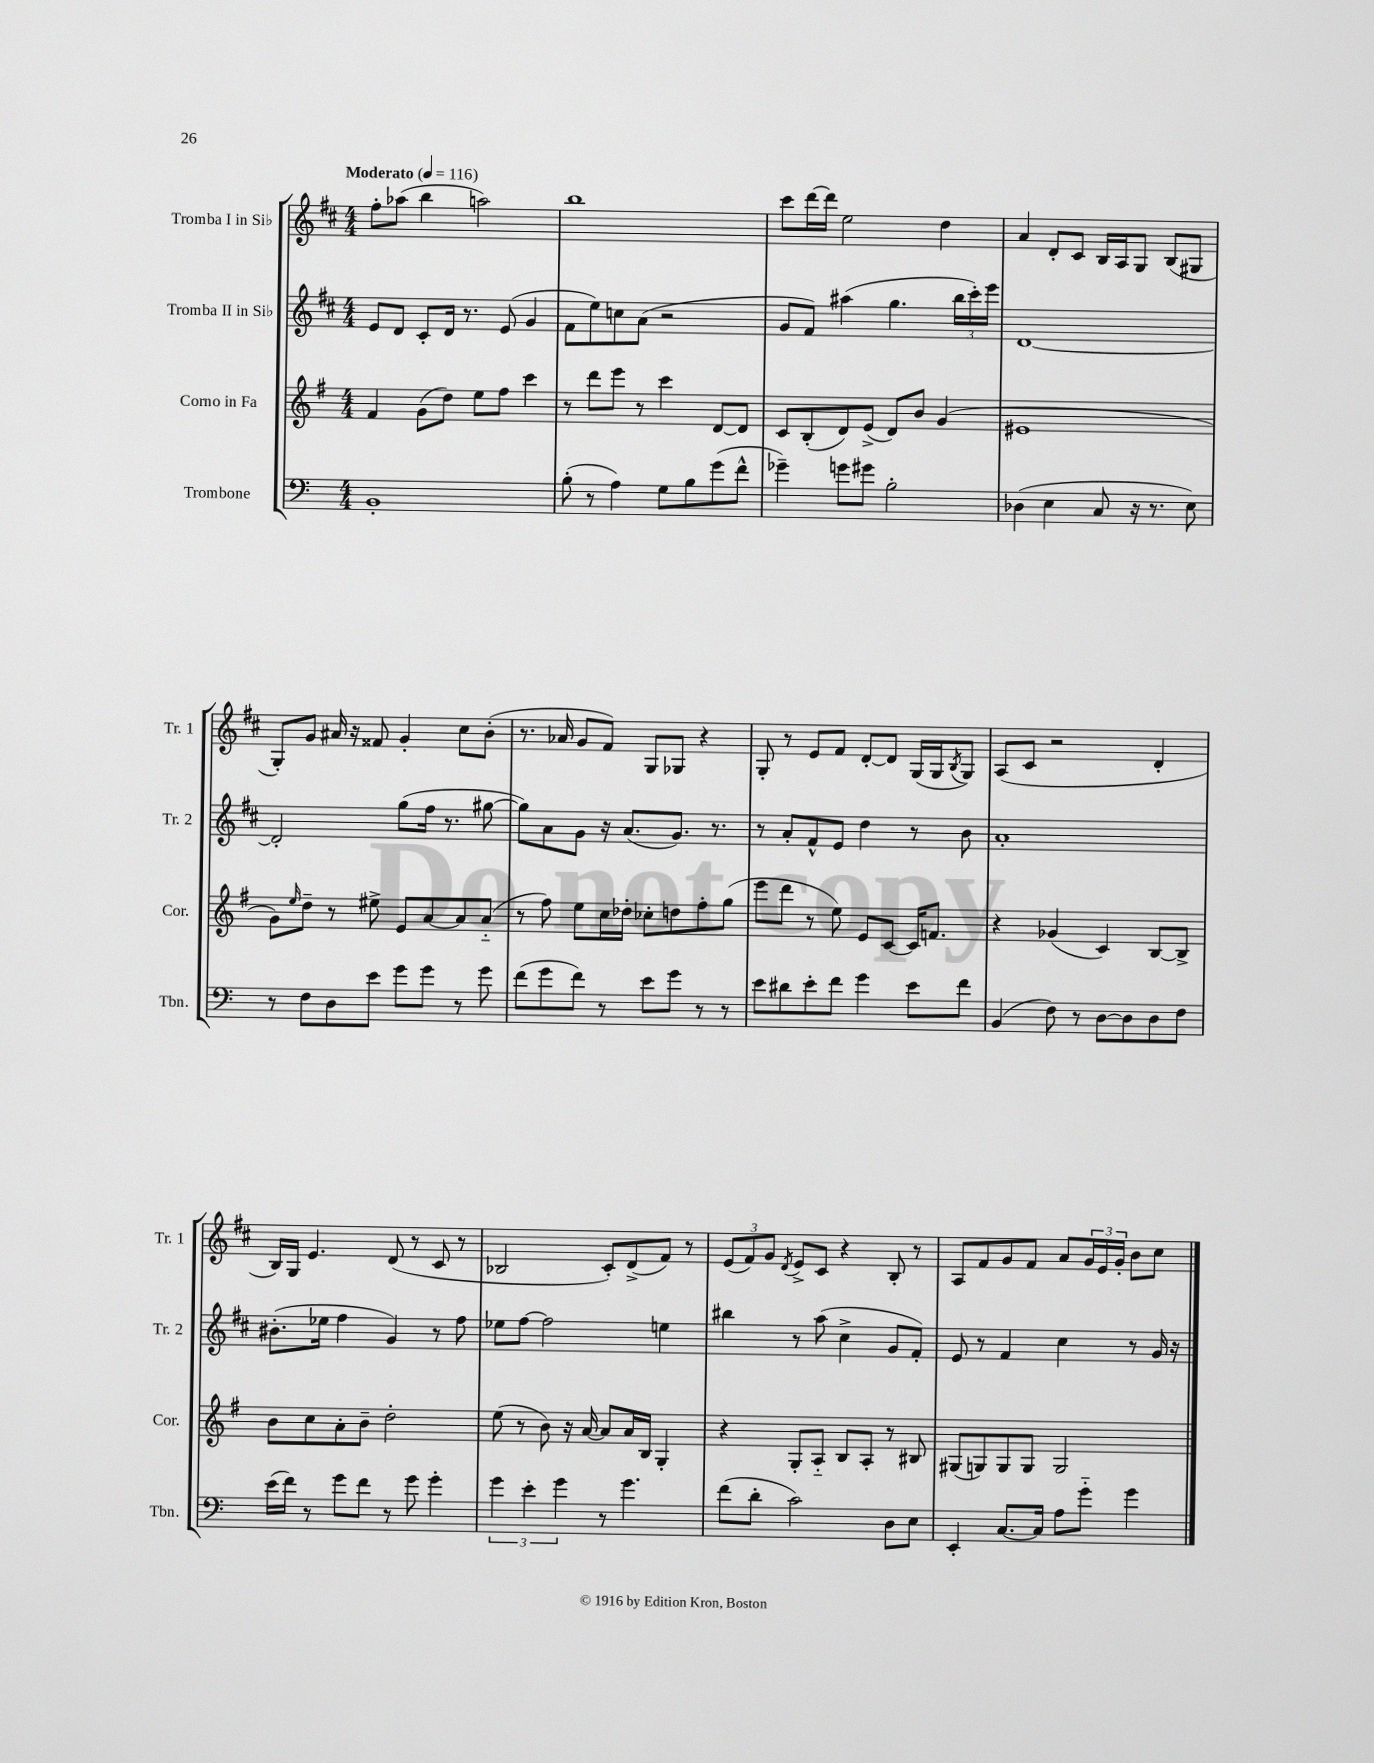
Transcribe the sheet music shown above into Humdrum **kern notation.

**kern	**kern	**kern	**kern
*part4	*part3	*part2	*part1
*staff4	*staff3	*staff2	*staff1
*I"Trombone	*I"Corno in Fa	*I"Tromba II in Si♭	*I"Tromba I in Si♭
*I'Tbn.	*I'Cor.	*I'Tr. 2	*I'Tr. 1
*clefF4	*clefG2	*clefG2	*clefG2
*k[]	*k[f#]	*k[f#c#]	*k[f#c#]
*M4/4	*M4/4	*M4/4	*M4/4
*MM116	*MM116	*MM116	*MM116
=1	=1	=1	=1
!	!	!	!LO:TX:a:B:t=Moderato
1BB'	4f#/	8e/L	8ff#'\L
.	.	8d/J	(8aa-X\J
.	(8g\L	8c#'/L	4bb\
.	8dd\J)	16d/Jk	.
.	.	8.r	.
.	8ee\L	.	2aan\)
.	8ff#\J	(8e/	.
.	4ccc\	4g/	.
=2	=2	=2	=2
(8B'\	8r	8f#\L	1bb
8r	8ddd\L	8ee\)	.
4A\)	8eee\J	8ccn\	.
.	8r	(8a\J	.
8G\L	4ccc\	2r	.
8B\	.	.	.
(8g\	[8d/L	.	.
8f^^\J	8d/J]	.	.
=3	=3	=3	=3
4g-X~\)	8c/L	8g/L	8ccc#\L
.	(8B'/	8f#/J)	[16ddd\L
.	.	.	16ddd\JJ]
8gn\L	8d/)	(4aa#X\	2ee\
8g#X\J	(8e^/J	.	.
2B'\	8d/L)	4.gg\	.
.	8b/J	.	.
.	(4g/	.	4dd\
.	.	24bb\LL	.
.	.	24ccc#'\)	.
.	.	24eee\JJ	.
=4	=4	=4	=4
(4D-X\	1e#X	[1d	4a/
4E\	.	.	8d'/L
.	.	.	8c#/J
8C/	.	.	16B/LL
.	.	.	16A/J
16r	.	.	8G/J
8.r	.	.	.
.	.	.	(8B/L
8E\)	.	.	8G#X/J
!!LO:LB:g=z
=5	=5	=5	=5
8r	8g\L)	2d'/]	8G'/L)
.	16qqee/	.	.
8F\L	8dd~\J	.	8g/J
8D\	8r	.	16a#X/
.	.	.	16r
8e\J	8ee#X^\	.	8f##X/
8g\L	8e/L	(8gg\L	4g'/
8g\J	[8a/	16ff#\Jk	.
.	.	8.r	.
8r	8a/]	.	8cc#\L
8g\	(8a/J	[8gg#X\	(8b'\J
=6	=6	=6	=6
(8f\L	8r	8gg#\L])	8.r
8g\	8ff#\)	8a\	.
.	.	.	16a-X/
8f\J)	8ee\L	8g\J	8g/L
8r	16cc\L	16r	8f#/J)
.	16dd-X'\JJ	(8.a/L	.
8e\L	8cc-X'\L	.	8G/L
8g\J	8ddn\	8.g/J)	8G-X/J
8r	8ff#'\	.	4r
.	.	8.r	.
8r	(8gg\J	.	.
=7	=7	=7	=7
8e\L	8eee\L	8r	8G'/
8d#X\	8ddd\J	8a'/L	8r
8e'\	8r	8f#^^/	8e/L
8f\J	8ee\)	8e/J	8f#/J
4g\	8e/L	4dd\	[8d'/L
.	[8c/J	.	8d/J]
8e\L	16c/KL]	8r	(16G/LL
.	8.fn/J	.	16G/J
.	.	.	8qB/
8f\J	.	8b\	8G/J)
=8	=8	=8	=8
(4BB/	4r	1a'	(8A/L
.	.	.	8c#/J
8F\)	(4g-X/	.	2r
8r	.	.	.
[8D\L	4c/)	.	.
8D\]	.	.	.
8D\	[8B/L	.	4d'/
8F\J	8B^/J]	.	.
!!LO:LB:g=z
=9	=9	=9	=9
(16e\LL	8b\L	(8.b#X'\L	16B/LL)
16f\JJ)	.	.	16G/JJ
8r	8cc\	.	4.e/
.	.	16ee-X\Jk	.
8g\L	8a'\	4ff#\	.
8f\J	8b~\J	.	.
8r	2dd'\	4g/)	(8d/
8g\	.	.	8r
4g'\	.	8r	8c#/
.	.	8ff#\	8r
=10	=10	=10	=10
6g\	(8ee\	8ee-X\L	2B-X/
.	8r	[8ff#\J	.
6e'\	.	.	.
.	8b\)	2ff#\]	.
6g\	.	.	.
.	16r	.	.
.	[16a/	.	.
8r	8a/L]	.	8c#'/L)
4.g\	16a/L	.	(8d^/
.	16B/JJ	.	.
.	4G'/	4een\	8f#/J)
.	.	.	8r
=11	=11	=11	=11
(8f\L	4r	4bb#X\	(12e/L
.	.	.	12f#/)
8d'\J	.	.	.
.	.	.	12g/J
.	.	.	8qd/
2c\)	8G'/L	8r	8e^/L
.	8A/J	(8aa\	8c#/J
.	8B/L	4cc#^\	4r
.	8A'/J	.	.
8D\L	8r	8g/L	8B'/
8E\J	8B#X/	8f#'/J)	8r
=12	=12	=12	=12
4EE'/	(8G#X/L	8e/	8A/L
.	8Gn/)	8r	8f#/
[8.C/L	8G/	4f#/	8g/
.	8G/J	.	8f#/J
16C/Jk]	.	.	.
8A\L	2G/	4cc#\	8a/L
8g\J	.	.	24g/L
.	.	.	24e/
.	.	.	24g'/JJ
4g\	.	8r	8b\L
.	.	16g/	8cc#\J
.	.	16r	.
==	==	==	==
*-	*-	*-	*-
